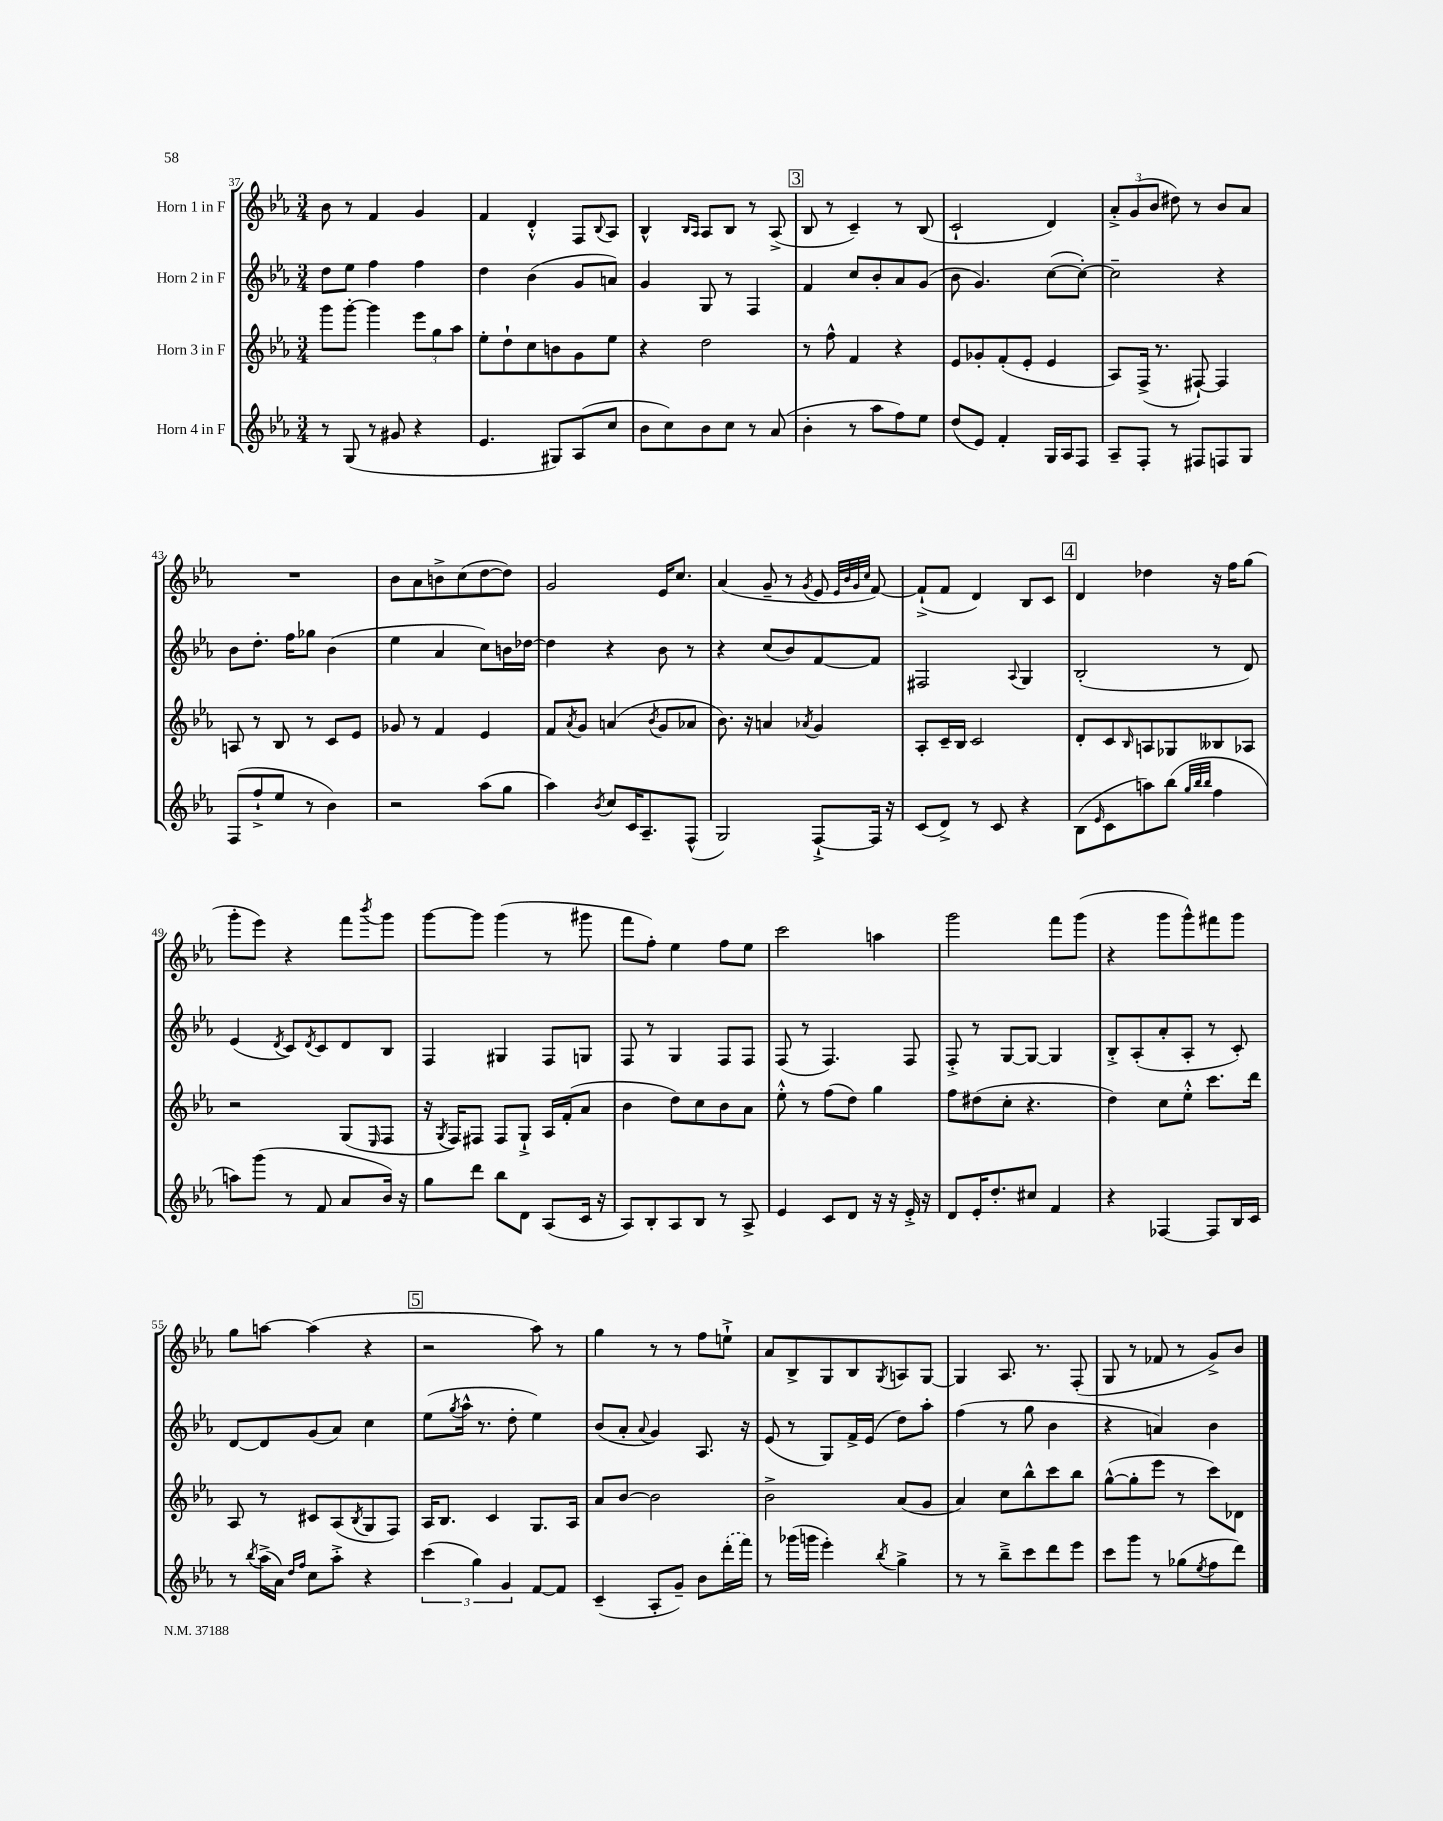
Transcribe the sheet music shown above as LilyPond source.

<<
\new StaffGroup <<
\new Staff = "s0" \with { instrumentName = "Horn 1 in F" } {
    \clef treble \key ees \major \numericTimeSignature \time 3/4
    bes'8 r8 f'4 g'4 |
    f'4 d'4-.-^ f8 \appoggiatura { bes8 } aes8 |
    bes4-^ \grace { bes16 aes16 } aes8 bes8 r8 aes8->( |
    \mark \markup { \box "3" } bes8 r8 c'4--) r8 bes8( |
    c'2-! d'4) |
    \tuplet 3/2 { aes'8-.-> g'8( bes'8 } dis''8) r8 bes'8 aes'8 |
    R2. |
    bes'8 aes'8 b'8-> c''8( d''8~ d''8) |
    g'2 ees'16 c''8. |
    aes'4( g'8-- r8 \acciaccatura { g'8 } ees'8 \grace { ees'32 bes'32 g'32 c''32 } f'8~) |
    f'8-!->( f'8 d'4) bes8 c'8 |
    \mark \markup { \box "4" } d'4 des''4 r16 f''16 g''8( |
    g'''8-. ees'''8) r4 f'''8 \acciaccatura { bes'''8 } g'''8 |
    g'''8~ g'''8 g'''4( r8 gis'''8 |
    f'''8 f''8-.) ees''4 f''8 ees''8 |
    c'''2 a''4 |
    g'''2 f'''8 g'''8( |
    r4 g'''8 g'''8-^) fis'''8 g'''8 |
    g''8 a''8~ a''4( r4 |
    \mark \markup { \box "5" } r2 aes''8) r8 |
    g''4 r8 r8 f''8 e''8-!-> |
    aes'8 bes8-> g8 bes8 \acciaccatura { g8 } a8 g8~ |
    g4 aes8. r8. f8-.( |
    g8 r8 fes'8 r8 g'8->) bes'8 \bar "|." |
}
\new Staff = "s1" \with { instrumentName = "Horn 2 in F" } {
    \clef treble \key ees \major \numericTimeSignature \time 3/4
    d''8 ees''8 f''4 f''4 |
    d''4 bes'4( g'8 a'8) |
    g'4 g8 r8 f4 |
    \mark \markup { \box "3" } f'4 c''8 bes'8-. aes'8 g'8( |
    bes'8 g'4.) c''8~( c''8~-.) |
    c''2-- r4 |
    bes'8 d''8.-. f''16 ges''8 bes'4( |
    ees''4 aes'4 c''8) b'16 des''16~ |
    des''4 r4 bes'8 r8 |
    r4 c''8( bes'8) f'8~ f'8 |
    fis2 \appoggiatura { aes8 } g4 |
    \mark \markup { \box "4" } bes2-.( r8 d'8) |
    ees'4( \acciaccatura { d'8 } c'8) \acciaccatura { d'8 } c'8 d'8 bes8 |
    f4 gis4 f8 g8 |
    f8 r8 g4 f8 f8 |
    f8( r8 f4.) f8 |
    f8-.-> r8 g8~ g8~ g4 |
    bes8-.-> aes8-.( aes'8-. aes8-. r8 c'8-.) |
    d'8~ d'8 g'8( aes'8) c''4 |
    \mark \markup { \box "5" } ees''8( \acciaccatura { g''8 } aes''16-^ r8. d''8-. ees''4) |
    bes'8( aes'8-. \appoggiatura { aes'8 } g'4) aes8. r16 |
    ees'8( r8 g8) f'16-> ees'16( d''8) aes''8-. |
    f''4( r8 g''8 bes'4 |
    r4 a'4) bes'4 \bar "|." |
}
\new Staff = "s2" \with { instrumentName = "Horn 3 in F" } {
    \clef treble \key ees \major \numericTimeSignature \time 3/4
    g'''8 g'''8~-. g'''4 \tuplet 3/2 { ees'''8 g''8 aes''8 } |
    ees''8-. d''8-! c''8 b'8 g'8 ees''8 |
    r4 d''2 |
    \mark \markup { \box "3" } r8 f''8-^ f'4 r4 |
    ees'8 ges'8-. f'8-.( ees'8-. ees'4 |
    aes8) f16->( r8. fis8~-!) fis4 |
    a8 r8 bes8 r8 c'8 ees'8 |
    ges'8 r8 f'4 ees'4 |
    f'8 \acciaccatura { aes'8 } g'8 a'4( \acciaccatura { bes'8 } g'8 aes'8 |
    bes'8.) r16 a'4 \acciaccatura { aes'8 } g'4 |
    aes8-. c'16-- bes16 c'2 |
    \mark \markup { \box "4" } d'8-. c'8 \grace { bes16 } a8 ges8 beses8 aes8 |
    r2 g8( \grace { ees16 } f8 |
    r16 \acciaccatura { g8 } f16) fis8 fis8 g8-!-> aes16 f'16-.( aes'8 |
    bes'4 d''8) c''8 bes'8 aes'8 |
    ees''8-.-^ r8 f''8( d''8) g''4 |
    f''8 dis''8( c''8-. r4. |
    d''4) c''8 ees''8-.-^ c'''8. d'''16 |
    aes8 r8 cis'8 aes8( \acciaccatura { bes8 } g8 f8) |
    \mark \markup { \box "5" } aes16 bes8. c'4 g8. aes16 |
    aes'8 bes'8~ bes'2 |
    bes'2-> aes'8( g'8 |
    aes'4) c''8 bes''8-^ c'''8 bes''8 |
    g''8~-^( g''8-. ees'''8 r8 c'''8) des'8 \bar "|." |
}
\new Staff = "s3" \with { instrumentName = "Horn 4 in F" } {
    \clef treble \key ees \major \numericTimeSignature \time 3/4
    r8 g8( r8 gis'8 r4 |
    ees'4. gis8) aes8( c''8 |
    bes'8 c''8) bes'8 c''8 r8 aes'8( |
    \mark \markup { \box "3" } bes'4-. r8 aes''8 f''8) ees''8 |
    d''8( ees'8) f'4-. g16 aes16 f8 |
    aes8-- f8-. r8 fis8 f8 g8 |
    f8( f''8-!-> ees''8 r8 bes'4) |
    r2 aes''8( g''8 |
    aes''4) \acciaccatura { bes'8 } c''8 c'16 aes8.-- f8-^( |
    g2) f8~-!-> f16 r16 |
    c'8( d'8->) r8 c'8 r4 |
    \mark \markup { \box "4" } bes8( \grace { ees'16 } c'8 a''8) bes''8( \grace { g''32 bes''32 bes''32 } f''4 |
    a''8) g'''8( r8 f'8 aes'8 bes'16) r16 |
    g''8 d'''8 bes''8 d'8 aes8( c'16 r16 |
    aes8) bes8-. aes8 bes8 r8 aes8-> |
    ees'4 c'8 d'8 r16 r16 ees'16-.-> r16 |
    d'8 ees'16-. d''8.-. cis''8 f'4 |
    r4 fes4~ fes8 bes16 c'16 |
    r8 \acciaccatura { bes''8 } aes''16->( aes'16) \grace { d''16 f''16 } c''8 aes''8-.-> r4 |
    \mark \markup { \box "5" } \tuplet 3/2 { c'''4( g''4) g'4 } f'8~ f'8 |
    c'4--( aes8-. g'8--) bes'8 \once \slurDashed d'''16-.( f'''16) |
    r8 ges'''16( g'''16 ees'''4-.) \acciaccatura { bes''8 } g''4-> |
    r8 r8 bes''8---> c'''8 d'''8 ees'''8 |
    c'''8 g'''8 r8 ges''8( \acciaccatura { ees''8 } f''8 d'''8) \bar "|." |
}
>>
>>
\layout { \context { \Score currentBarNumber = #37 } }
